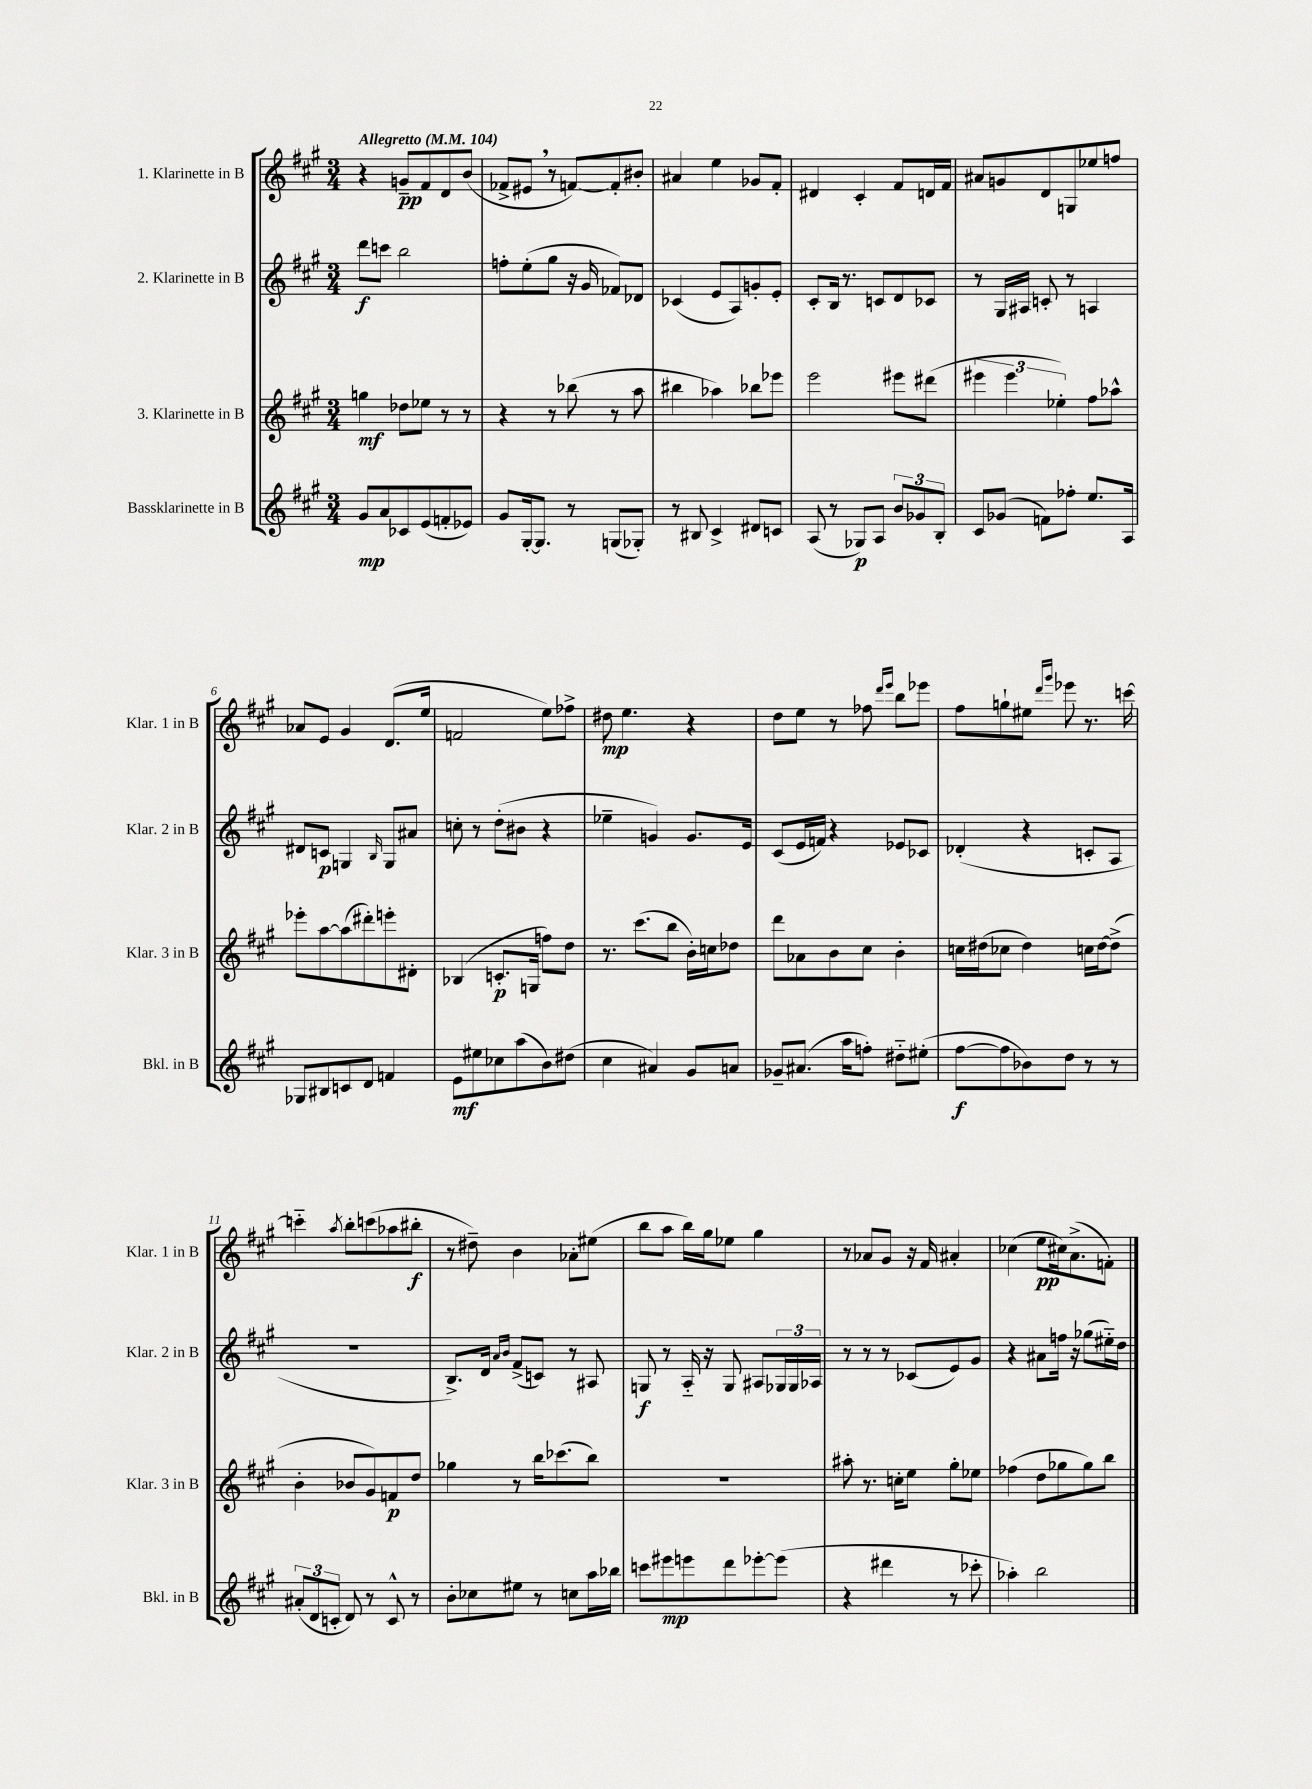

**kern	**kern	**kern	**kern
*staff4	*staff3	*staff2	*staff1
*clefG2	*clefG2	*clefG2	*clefG2
*k[f#c#g#]	*k[f#c#g#]	*k[f#c#g#]	*k[f#c#g#]
*M3/4	*M3/4	*M3/4	*M3/4
*MM104	*MM104	*MM104	*MM104
8g#	4gg	8ddd	4r
8a	.	8ccc	.
8c-	8dd-	2bb	8g~
(8e	8ee-	.	8f#
8f'	8r	.	8d
8e-)	8r	.	(8b
=	=	=	=
8g#	4r	8ff'	8f-^
[16G#'	.	(8ee'	8e#
8.G#]	.	.	.
.	8r	8gg#	8r
8r	(8bb-	16r	[8f)
.	.	16g#	.
(8G	8r	8f-)	8f']
8G-')	8aa	8d-	8b#'
=	=	=	=
8r	4bb#	(4c-	4a#
8B#	.	.	.
4c#^	4aa-)	8e	4ee
.	.	8A)	.
8d#	8bb-	8g'	8g-
8c	8eee-	8e'	8f#'
=	=	=	=
(8A	2eee	8c#'	4d#
8r	.	16B	.
.	.	8.r	.
8G-)	.	.	4c#'
8A	.	8c	.
12b	8eee#	8d	8f#
12g-	.	.	.
.	(8ddd#	8c-	16d
12B'	.	.	.
.	.	.	16f#
=	=	=	=
8c#	6eee#	8r	8a#
(8g-	.	16G#	8g
.	6eee#	.	.
.	.	16A#	.
8f)	.	8c'	8d
.	6ee-')	.	.
8ff-'	.	8r	8G
8.ee	8ff#	4A	8ee-
.	8aa-^^	.	8ff
16A	.	.	.
=	=	=	=
8G-	8eee-'	8d#	8a-
8B#	[8aa	8c	8e
8c	(8aa]	4G	4g#
8d	8ddd#')	.	.
.	.	16qqB	.
4f	8eee'	8G	(8.d
.	8d#'	8a#	.
.	.	.	16ee
=	=	=	=
8e	(4B-	8cc'	2f
8ee#	.	8r	.
8cc-	8.c'	(8dd'	.
(8aa	.	8b#	.
.	16G	.	.
8b)	8ff)	4r	8ee)
(8dd#	8dd	.	8ff-^
=	=	=	=
4cc#	8.r	4ee-~	8dd#
.	.	.	4.ee
.	(8.ccc#	.	.
4a#)	.	4g)	.
.	8bb	.	.
8g#	16b')	8.g	4r
.	16cc	.	.
8a	8dd-	.	.
.	.	16e	.
=	=	=	=
8g-~	8ddd	(8c#	8dd
(8.a#	8a-	16e	8ee
.	.	16f)	.
.	8b	4r	8r
16aa	.	.	.
8ff')	8cc#	.	8ff-
.	.	.	16qqddd
.	.	.	16qqeee
8dd#'~	4b'	8e-	8bb
(8ee#'	.	8c-	8eee-
=	=	=	=
[8ff#	16cc	(4d-'	8ff#
.	(16dd#	.	.
8ff#]	8cc-	.	8gg`
8b-)	4dd#)	4r	8ee#
.	.	.	16qqddd
.	.	.	16qqggg#
8dd	.	.	8eee-
8r	16cc	8c'	8.r
.	[16dd#	.	.
8r	(8dd#^]	8A	.
.	.	.	[16ccc
=	=	=	=
(12a#'	4b'	2.r	4ccc'~]
12d	.	.	.
12c'	.	.	.
.	.	.	8qaa
8d)	8b-	.	8bb'
8r	8g#)	.	(8ccc
8c^^	8f	.	8aa-
8r	8dd	.	8bb#'
=	=	=	=
8b'	4gg-	8.B^)	8r
8cc-	.	.	8dd#~)
.	.	16d	.
.	.	16qqa	.
.	.	16qqb	.
8ee#	8r	(8f#^	4b
8r	16bb	8c)	.
.	(8.ccc-	.	.
8cc	.	8r	8a-'
16aa	8bb)	8A#	(8ee#
16bb-	.	.	.
=	=	=	=
8ccc	2.r	8G	8bb
8eee#	.	8r	8aa
8eee	.	16A'~	16bb)
.	.	16r	16gg#
8ddd	.	8G	8ee-
[8eee-'	.	8A#	4gg#
(8eee-]	.	24G-	.
.	.	24G-	.
.	.	24A-	.
=	=	=	=
4r	8aa#'	8r	8r
.	8.r	8r	8a-
4ddd#	.	8r	8g#
.	16cc'	.	.
.	8ee	(8c-	16r
.	.	.	16f#
8r	8gg#'	8e)	4a#'
8ccc-'	8ee-	8g#	.
=	=	=	=
4aa-')	(4ff-	4r	(4cc-
2bb	8dd	8a#	8ee
.	8gg-	16ff	16cc#)
.	.	16r	(8.a^
.	8gg-)	(8gg-	.
.	8bb	16ee#'~)	8f')
.	.	16dd	.
==	==	==	==
*-	*-	*-	*-
